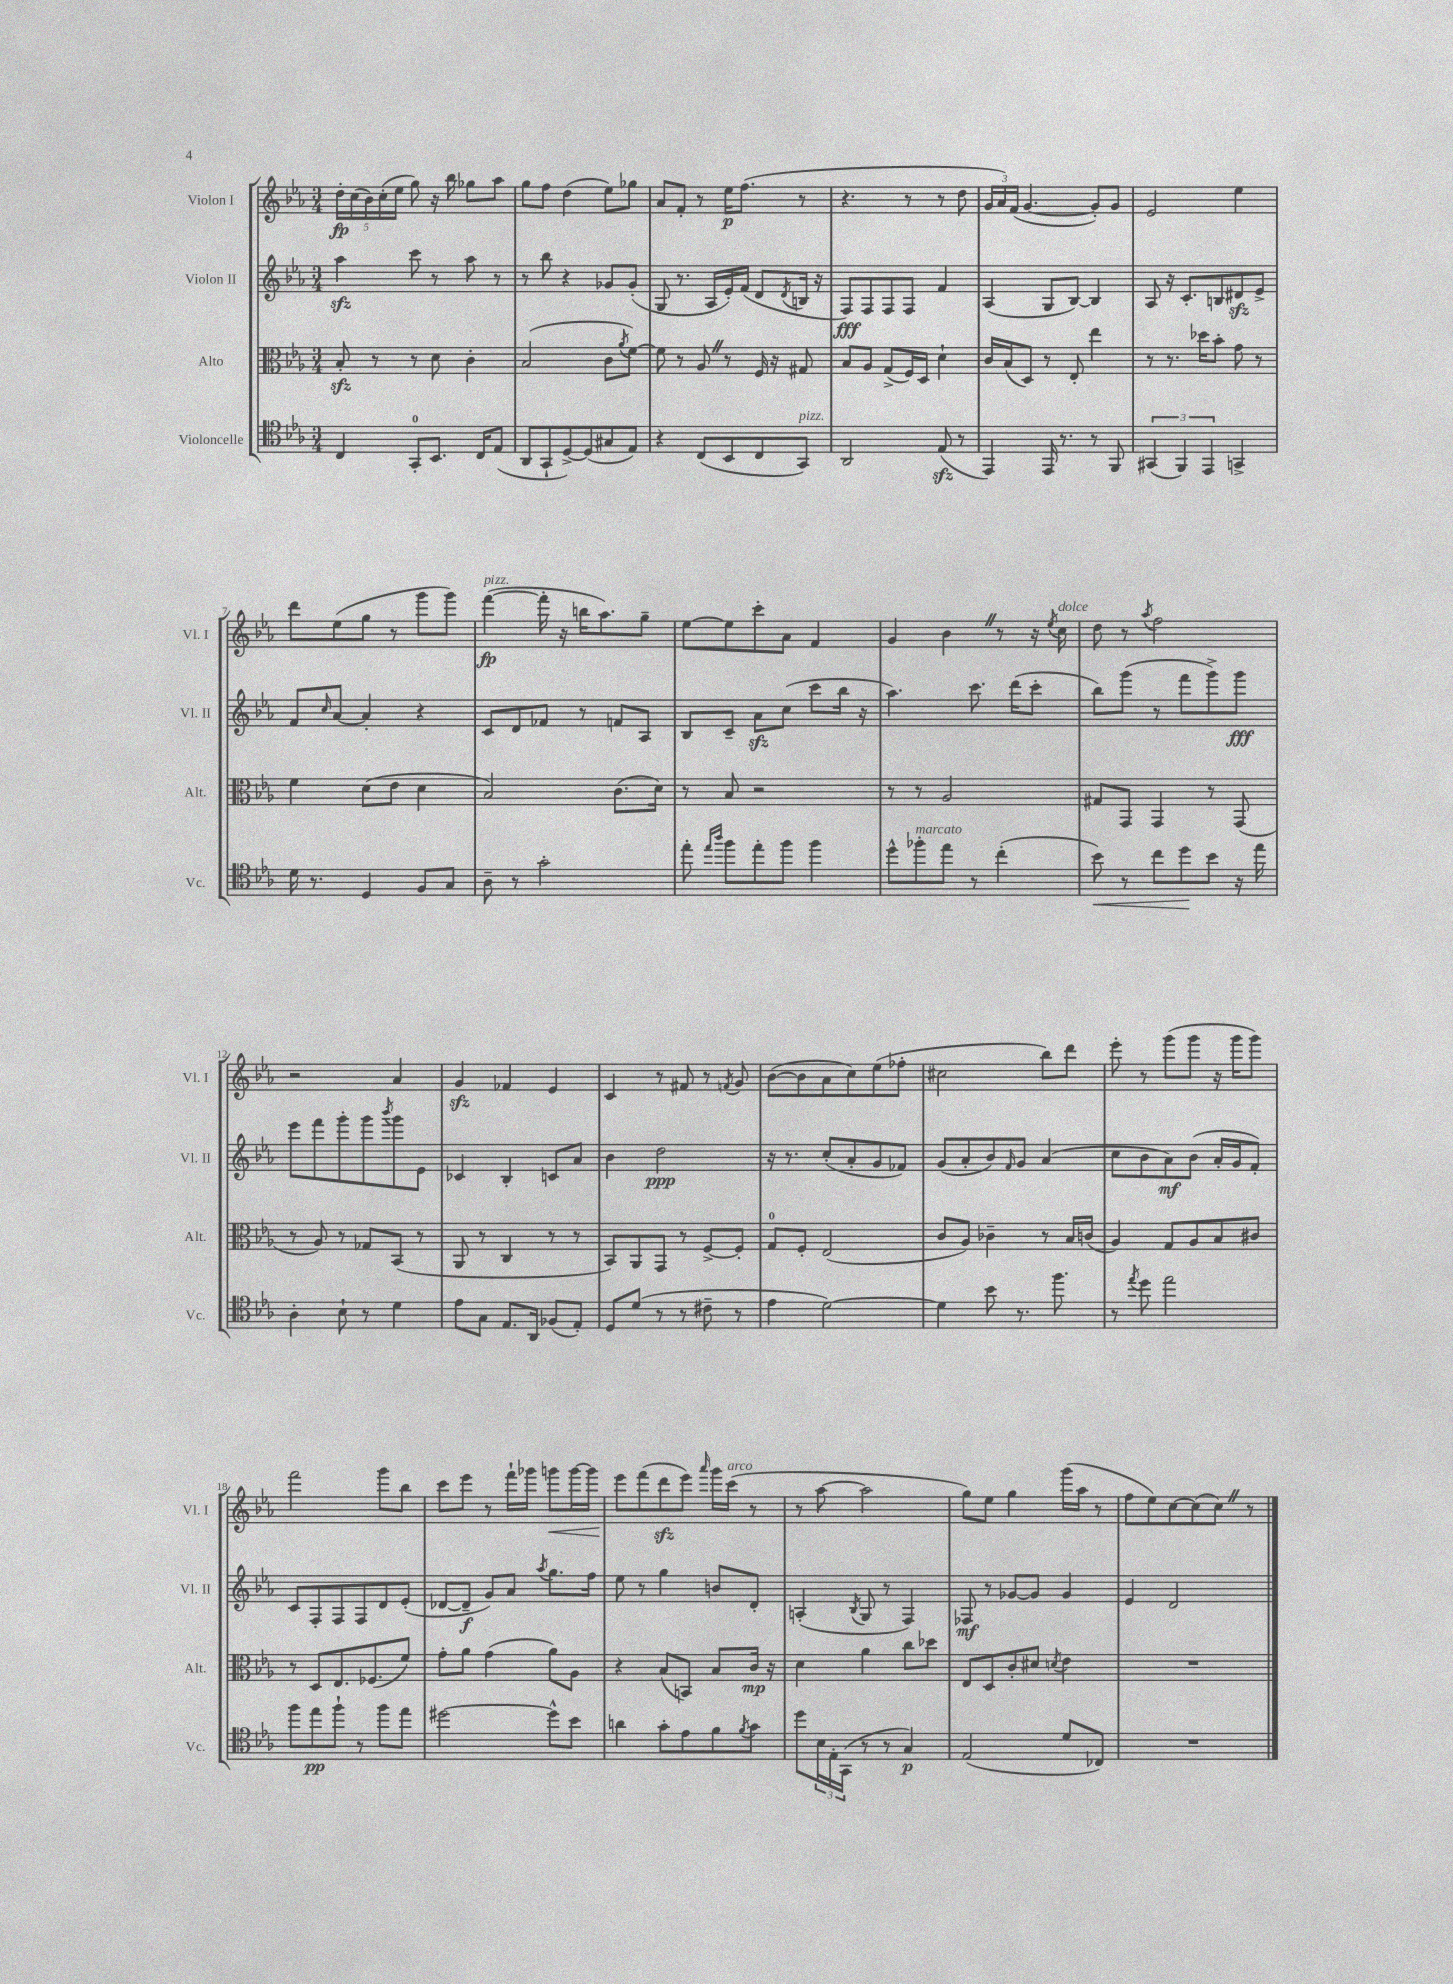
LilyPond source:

<<
\new StaffGroup <<
\new Staff = "s0" \with { instrumentName = "Violon I" shortInstrumentName = "Vl. I" } {
    \clef treble \key ees \major \numericTimeSignature \time 3/4
    \tuplet 5/4 { d''16-.\fp c''16( bes'16) c''16-.( ees''16 } g''8) r16 bes''16 ges''8 aes''8 |
    g''8 f''8 d''4( ees''8) ges''8 |
    aes'8 f'8-. r8 ees''16\p f''8.( r8 |
    r4. r8 r8 d''8 |
    \tuplet 3/2 { g'16 aes'16) f'16( } g'4.~ g'8-.) g'8 |
    ees'2 ees''4 |
    d'''8 ees''8( g''8 r8 g'''8 g'''8) |
    f'''4~\fp^\markup { \italic "pizz." }( f'''16-. r16 b''16 aes''8.) g''8-- |
    ees''8~ ees''8 c'''8-. aes'8 f'4 |
    g'4 bes'4 \once \override BreathingSign.text = \markup { \musicglyph "scripts.caesura.straight" } \breathe r8 r16 \acciaccatura { ees''8 } c''16^\markup { \italic "dolce" } |
    d''8 r8 \acciaccatura { aes''8 } f''2 |
    r2 aes'4 |
    g'4\sfz fes'4 ees'4 |
    c'4 r8 fis'8 r8 \acciaccatura { f'8 } g'8 |
    bes'8~( bes'8 aes'8 c''8) ees''8( fes''8-. |
    cis''2 bes''8) d'''8 |
    ees'''8-. r8 g'''8( g'''8 r16 g'''16 g'''8) |
    f'''2 g'''8 bes''8 |
    c'''8 ees'''8 r8 f'''16-! ges'''16 g'''8\< g'''16~ g'''16 |
    ees'''8\! f'''8( d'''8\sfz ees'''8) \grace { aes'''16 } g'''16 c'''16^\markup { \italic "arco" }( r8 |
    r8 aes''8~ aes''2 |
    g''8) ees''8 g''4 g'''16( aes''16 r8 |
    f''8 ees''8) c''8~ c''8( c''8) \once \override BreathingSign.text = \markup { \musicglyph "scripts.caesura.straight" } \breathe r8 \bar "|." |
}
\new Staff = "s1" \with { instrumentName = "Violon II" shortInstrumentName = "Vl. II" } {
    \clef treble \key ees \major \numericTimeSignature \time 3/4
    aes''4\sfz c'''8 r8 aes''8 r8 |
    r8 bes''8 r4 ges'8 ges'8-.( |
    g8 r8. aes16 ees'16-.) f'16( d'8 \acciaccatura { d'8 } b16 r16 |
    f8\fff) f8 f8 f8 f'4 |
    aes4( g8 bes8~) bes4 |
    aes8 r16 c'8.-. b8 dis'8\sfz ees'8-> |
    f'8 \grace { c''16 } aes'8~ aes'4-. r4 |
    c'8 d'8 fes'8 r8 f'8 aes8 |
    bes8 c'8-- aes'8\sfz c''8( c'''8 bes''16 r16 |
    aes''4.) c'''8. d'''16( c'''8-. |
    bes''8) g'''8( r8 f'''8 g'''8->) g'''8\fff |
    ees'''8 f'''8 g'''8-. g'''8 \acciaccatura { bes'''8 } g'''8 ees'8 |
    ces'4 bes4-. c'8 aes'8 |
    bes'4 d''2\ppp |
    r16 r8. c''8-.( aes'8-. g'8 fes'8) |
    g'8( aes'8-. bes'8) \grace { f'16 } g'8 aes'4( |
    c''8 bes'8 aes'8\mf) bes'8( aes'16-. g'16 f'8-.) |
    c'8 f8-. f8 f8 d'8 ees'8-.( |
    des'8~ des'8--\f g'8) aes'8 \acciaccatura { aes''8 } g''8. f''16 |
    ees''8 r8 g''4 b'8 d'8-. |
    a4-.( \acciaccatura { bes8 } g8 r8 f4) |
    fes8\mf r8 ges'8~ ges'8 ges'4 |
    ees'4 d'2 \bar "|." |
}
\new Staff = "s2" \with { instrumentName = "Alto" shortInstrumentName = "Alt." } {
    \clef alto \key ees \major \numericTimeSignature \time 3/4
    bes8-.\sfz r8 r8 d'8 c'4-. |
    bes2( c'8 \acciaccatura { aes'8 } f'8~) |
    f'8 r8 aes8 \once \override BreathingSign.text = \markup { \musicglyph "scripts.caesura.straight" } \breathe r8 f16 r16 gis8 |
    bes8 aes8 g8->( f16) d16 d'4-! |
    c'16 bes16( d8) r8 ees8-. ees''4 |
    r8 r8. des''16 bes'8-. g'8 r8 |
    f'4 d'8( ees'8 d'4 |
    bes2) c'8.( d'16) |
    r8 bes8 r2 |
    r8 r8 aes2 |
    gis8 g,8 g,4 r8 g,8( |
    r8 aes8) r8 ges8 bes,8( r8 |
    aes,8 r8 c4 r8 r8 |
    bes,8) aes,8 g,8 r8 f8~-> f8-. |
    g8-0 f8-. ees2( |
    c'8 aes8) ces'4-- r8 bes16 c'16( |
    aes4) g8 aes8 bes8 cis'8 |
    r8 d8 ees8. fes8.( f'8) |
    g'8-. aes'8 g'4( aes'8) aes8 |
    r4 bes8( b,8) bes8 c'16\mp r16 |
    d'4 aes'4 c''8 des''8 |
    ees8 d8 c'8-. dis'8 \acciaccatura { d'8 } ees'4 |
    R2. \bar "|." |
}
\new Staff = "s3" \with { instrumentName = "Violoncelle" shortInstrumentName = "Vc." } {
    \clef tenor \key ees \major \numericTimeSignature \time 3/4
    c4 g,8-0-. bes,8. c16 ees8( |
    aes,8 g,8-! d8~->) d8( gis8 ees8) |
    r4 c8( bes,8 c8 g,8^\markup { \italic "pizz." }) |
    aes,2 ees8\sfz( r8 |
    ees,4) ees,16 r8. r8 f,8 |
    \tuplet 3/2 { gis,4( f,4) ees,4 } g,4-> |
    d'16 r8. d4 f8 g8 |
    aes8-- r8 g'2-. |
    ees''8-. \grace { ees''16 aes''16 } f''8 ees''8-. f''8 f''4 |
    d''8-^ fes''8-.^\markup { \italic "marcato" } ees''8 r8 c''4-.( |
    bes'8\<) r8 c''8 d''8\! bes'8 r16 ees''16 |
    aes4-. bes8-! r8 d'4 |
    ees'8 g8 ees8. aes,16 fes8( ees8-.) |
    d8 d'8( r8 r8 cis'8-- r8 |
    ees'4 d'2~) |
    d'4 bes'8 r8. f''8. |
    r8 \acciaccatura { ees''8 } d''8 ees''2 |
    f''8 ees''8\pp f''8-! r8 f''8 ees''8 |
    dis''2~ dis''8-^ bes'8 |
    a'4 g'8-. ees'8 f'8 \acciaccatura { f'8 } g'8 |
    d''8 \tuplet 3/2 { bes16 ees16-. g,16( } r8 r8 g4\p) |
    ees2( d'8 ces8) |
    R2. \bar "|." |
}
>>
>>
